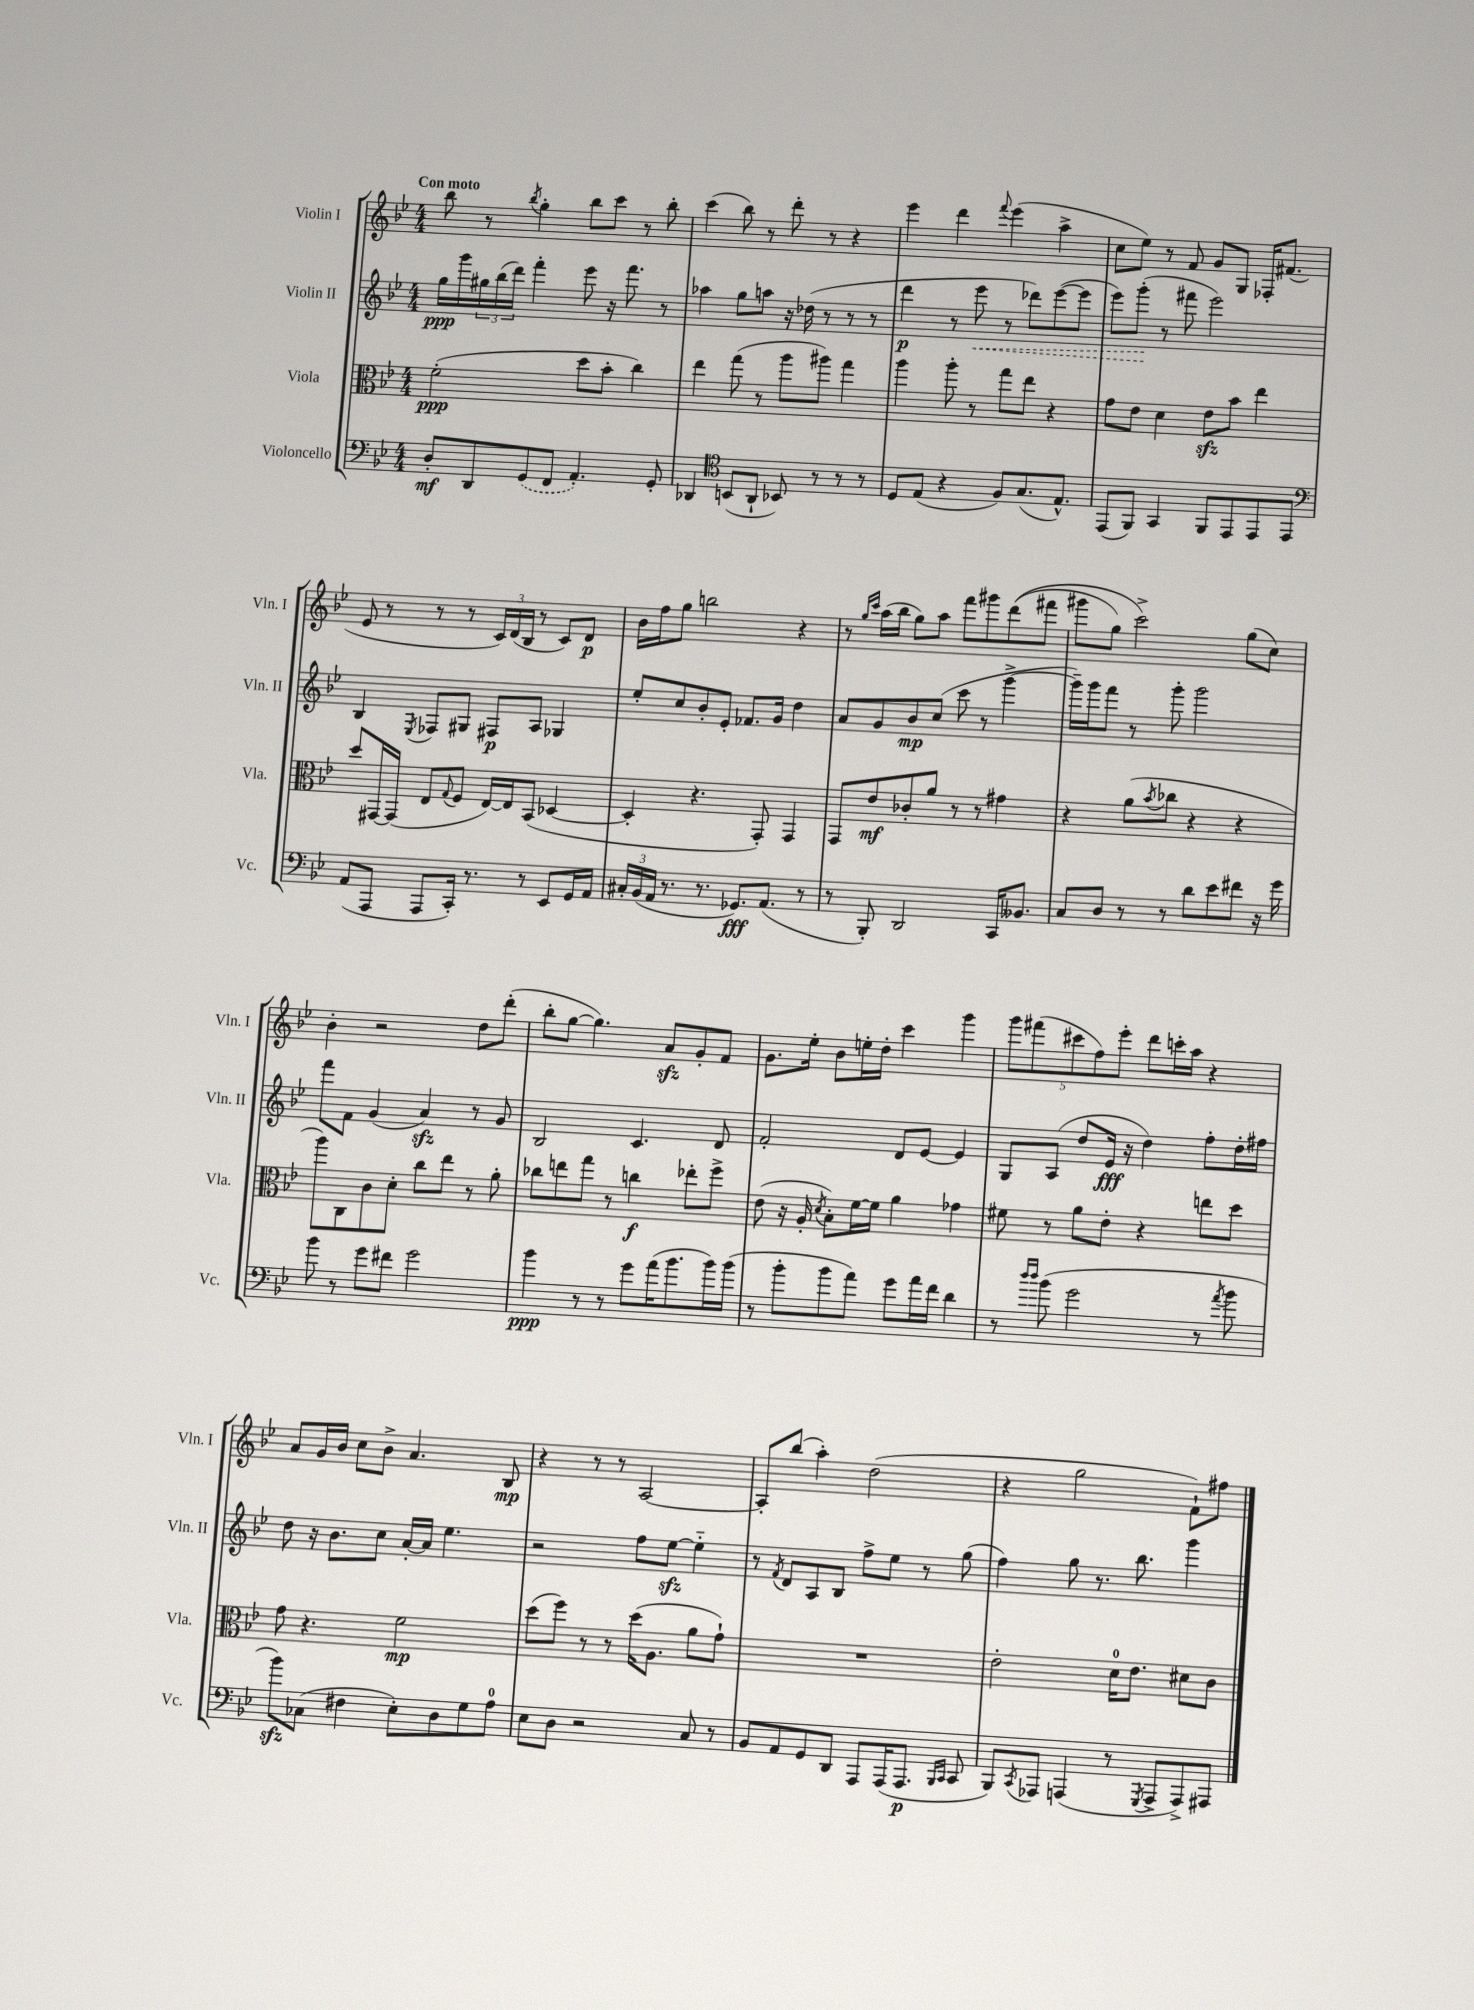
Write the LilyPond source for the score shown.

<<
\new StaffGroup <<
\new Staff = "s0" \with { instrumentName = "Violin I" shortInstrumentName = "Vln. I" } {
    \clef treble \key bes \major \numericTimeSignature \time 4/4 \tempo "Con moto"
    bes''8 r8 \acciaccatura { bes''8 } g''4-. bes''8 c'''8 r8 bes''8-. |
    c'''4( bes''8) r8 d'''8-. r8 r4 |
    ees'''4 d'''4 \appoggiatura { f'''8 } ees'''4( a''4-> |
    c''8 ees''8) r8 f'8 g'8 g8 fes16-. fis'8.( |
    ees'8 r8 r8 r8 \tuplet 3/2 { c'16) d'16( bes16 } r8 c'8) d'8\p |
    bes'16 f''16 g''8 b''2 r4 |
    r8 \grace { g''16 c'''16 } a''16( bes''16 g''8) a''8 f'''8 gis'''8 d'''8(\( fis'''8 |
    gis'''8 g''8) c'''2->\) g''8( c''8) |
    bes'4-. r2 d''8 d'''8-.( |
    bes''8-. g''8~ g''4.) a'8\sfz g'8-. f'8 |
    g'8. ees''16-. bes'8 e''16-. d''16-. c'''4 g'''4 |
    \tuplet 5/4 { g'''8 fis'''8( cis'''8 f''8) ees'''8-. } d'''8 c'''16-. a''16 r4 |
    a'8 g'16 bes'16 c''8 bes'8-> a'4. bes8\mp |
    r4 r8 r8 a2~ |
    a8-. bes''8( a''4-.) d''2( |
    r4 g''2 f'8-!) fis''8 \bar "|." |
}
\new Staff = "s1" \with { instrumentName = "Violin II" shortInstrumentName = "Vln. II" } {
    \clef treble \key bes \major \numericTimeSignature \time 4/4
    g''16\ppp g'''16 \tuplet 3/2 { gis''16 bes''16( d'''16) } f'''4-. ees'''8 r16 f'''8. r8 |
    aes''4 g''8 a''8 r16 des''16( r8 r8 r8 |
    d'''4\p r8 \once \override Hairpin.style = #'dashed-line ees'''8\< r8 des'''8) ees'''8~( ees'''8 |
    ees'''8) g'''8-.\!( r8 fis'''8 ees'''2) |
    bes4 \acciaccatura { ees8 } fes8 gis8 fis8\p a8 ges4 |
    ees''8-. c''8 bes'8-. ees'8-. fes'8. g'16 d''4 |
    a'8 g'8 bes'8\mp c''8( c'''8 r8 g'''4~-> |
    g'''16--) g'''16 f'''8 r8 g'''8-. g'''2 |
    f'''8 f'8 g'4( a'4\sfz) r8 g'8 |
    bes2 c'4. d'8 |
    f'2-. d'8 ees'8~ ees'4 |
    g8 a8( d''8 ees'16\fff r16 d''4) f''8-. d''16-. fis''16 |
    d''8 r16 bes'8. c''8 a'16~-. a'16 ees''4. |
    r2 f''8 ees''8~\sfz ees''4-_ |
    r8 \acciaccatura { f'8 } d'8 a8 bes8 f''8-> ees''8 r8 g''8( |
    f''4) g''8 r8. bes''8. g'''4 \bar "|." |
}
\new Staff = "s2" \with { instrumentName = "Viola" shortInstrumentName = "Vla." } {
    \clef alto \key bes \major \numericTimeSignature \time 4/4
    f'2-.\ppp( d''8 bes'8-. c''4) |
    ees''4 g''8( r8 a''8 ais''8) g''4 |
    a''4 a''8-. r8 g''8 ees''8 r4 |
    g'8 ees'8 d'4 ees'8\sfz bes'8 ees''4 |
    d''8 gis,16~ gis,16( ees8 \appoggiatura { g8 } f8 ees16~) ees16 bes,8( des4~ |
    des4-. r4. g,8-.) g,4 |
    g,8 ees'8\mf ces'8-. a'8 r8 r8 gis'4 |
    r4 a'8( \acciaccatura { bes'8 } ces''8 r4 r4 |
    a''8) c8 c'8 d'8-. c''8 ees''8 r8 a'8-. |
    ces''8 e''8 g''8 r8 c''4\f ees''8-. f''8-> |
    ees'8( r16 a16-. \acciaccatura { d'8 } bes8-.) f'16~ f'16 a'4 ges'4 |
    fis'8 r8 a'8 ees'8-. r4 e''8 d''8 |
    g'8 r4. f'2\mp |
    d''8( f''8) r8 r8 d''16( a8. a'8 g'8-!) |
    R1 |
    ees'2-. d'16-0 ees'8. dis'8 c'8 \bar "|." |
}
\new Staff = "s3" \with { instrumentName = "Violoncello" shortInstrumentName = "Vc." } {
    \clef bass \key bes \major \numericTimeSignature \time 4/4
    d8-.\mf d,8 \once \slurDashed g,8( f,8 a,4.-.) g,8-. |
    des,4 \clef tenor b,8( a,8-! bes,8) r8 r8 r8 |
    d8 ees8( r4 f8) g8.( ees8.-^) |
    ees,8( f,8) g,4 f,8 ees,8 ees,8 ees,8 |
    \clef bass a,8( a,,8 a,,8 c,16-.) r8. r8 ees,8 g,16 a,16 |
    \tuplet 3/2 { cis16-. bes,16( a,16 } r8. r8. ges,8.\fff) a,8.( r8 |
    r8 bes,,8-.) d,2 c,16 beses,8. |
    c8 d8 r8 r8 d'8 ees'8 fis'8 r16 g'16 |
    bes'8 r8 g'8 fis'8 g'2 |
    bes'4\ppp r8 r8 g'8 a'16( bes'8. bes'16) bes'16( |
    r8 bes'8-. bes'8 a'8) g'8 a'16 f'16 d'4 |
    r8 \grace { d''16 d''16 } bes'8( g'2 r8 \acciaccatura { a'8 } bes'8 |
    bes'8\sfz) ces8( fis4 ees8-.) d8 g8 a8-0 |
    ees8 d8 r2 c8 r8 |
    bes,8 a,8 g,8 d,8 a,,8 a,,16( a,,8.\p \grace { bes,,16 c,16 } c,8 |
    bes,,8) \acciaccatura { c,8 } aes,,8 a,,4( r8 \acciaccatura { g,,8 } a,,8-> a,,8->) ais,,8 \bar "|." |
}
>>
>>
\layout { \context { \Score \remove "Bar_number_engraver" } }
